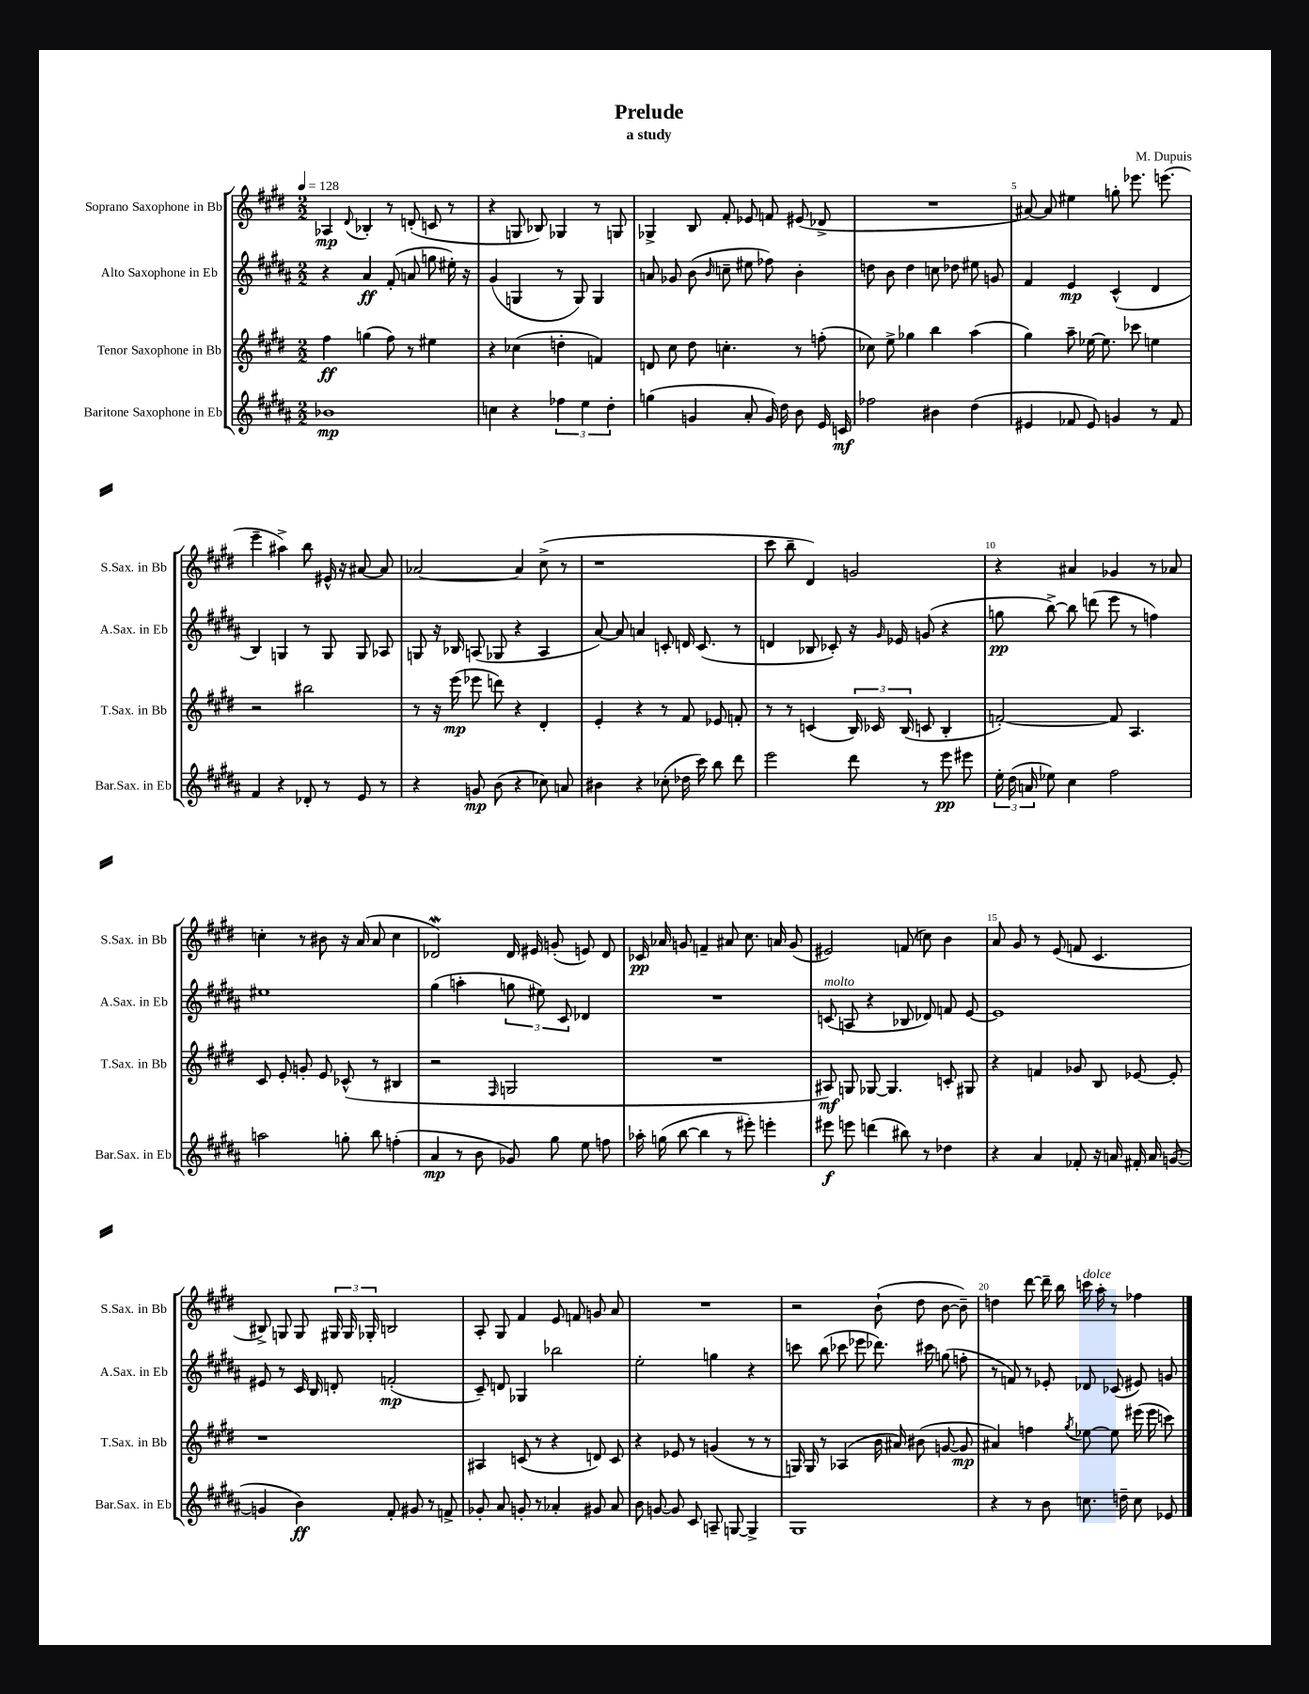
\header { title = "Prelude" composer = "M. Dupuis" subtitle = "a study" }
<<
\new StaffGroup <<
\new Staff = "s0" \with { instrumentName = "Soprano Saxophone in Bb" shortInstrumentName = "S.Sax. in Bb" } {
    \clef treble \key e \major \numericTimeSignature \time 2/2 \tempo 4 = 128
    \autoBeamOff aes4\mp \appoggiatura { dis'8 } bes4-. r8 d'8-.( c'8 r8 |
    r4 g8 bes8) ges4 r8 g8 |
    ges4-> b8 fis'8-. ees'8 f'8 eis'8( des'8-> |
    R1 |
    ais'8~) ais'8 eis''4 g''8-. ees'''8. e'''8.( |
    e'''4-- ais''4->) b''8 eis'16-^ r16 ais'8~ ais'8 |
    aes'2~ aes'4 cis''8->( r8 |
    r1 |
    cis'''8 b''8-- dis'4) g'2 |
    r4 ais'4 ges'4 r8 aes'8 |
    c''4-. r8 bis'8 r16 a'16( a'8 c''4 |
    des'2\mordent) des'16 eis'16 g'8-.( e'8) des'8 |
    ces'16\pp aes'16 g'8 f'4-- ais'8 cis''8. a'16 g'8( |
    eis'2) f'8( c''8) b'4 |
    a'8 gis'8 r8 e'8( f'8 cis'4. |
    bis8->) g8 g8 \tuplet 3/2 { gis16 gis16 ges16-. } b2 |
    a8-. gis8 fis'4 e'8 f'8 g'8 a'8 |
    R1 |
    r2 b'8-!( dis''8 b'8~ b'8--) |
    d''4 dis'''8~ dis'''16-- b''16 c'''16^\markup { \italic "dolce" } a''16-. r8 fes''4 \bar "|." |
}
\new Staff = "s1" \with { instrumentName = "Alto Saxophone in Eb" shortInstrumentName = "A.Sax. in Eb" } {
    \clef treble \key b \major \numericTimeSignature \time 2/2
    \autoBeamOff r4 ais'4\ff fis'8-.( a'8 g''8 eis''16-.) r16 |
    gis'4( g4 r8 g8) g4 |
    a'8 ges'8 b'8( \grace { b'16 } c''8-- eis''8 fes''8) b'4-. |
    d''8 b'8 d''4 c''8 des''8 eis''8 g'8 |
    fis'4 e'4\mp cis'4-^( dis'4 |
    b4) g4 r8 g8 g8 aes8 |
    g8 r16 bes16 a8( ges8 r4 a4 |
    ais'8~) ais'8 a'4 c'8-. d'16 c'8.( r8 |
    d'4 bes8 ces'8-.) r16 \grace { gis'16 } ees'16 g'8( r4 |
    g''8\pp b''8~->) b''8 d'''8( e'''8 r8 f''4) |
    eis''1 |
    gis''4( a''4-. \tuplet 3/2 { g''8 eis''8) cis'8 } des'4 |
    R1 |
    c'8^\markup { \italic "molto" }( a8 r4 bes8 des'8) f'8 e'8~ |
    e'1 |
    eis'8 r8 cis'16 b16 d'8-. f'2-.\mp( |
    cis'8--) d'8 ges4 bes''2 |
    e''2-. g''4 r4 |
    c'''8 b''8( ces'''8 ees'''8 des'''8.) cis'''16 g''8( f''8-. |
    r8 f'8) r8 ees'8-. des'8 ces'8( eis'8) g'8 \bar "|." |
}
\new Staff = "s2" \with { instrumentName = "Tenor Saxophone in Bb" shortInstrumentName = "T.Sax. in Bb" } {
    \clef treble \key e \major \numericTimeSignature \time 2/2
    \autoBeamOff fis''4\ff g''4( fis''8) r8 eis''4 |
    r4 ces''4( d''4-. f'4) |
    d'8 cis''8 dis''8 c''4.-. r8 f''8-.( |
    ces''8) e''8-> ges''4 b''4 a''4( |
    gis''4) a''8-- ees''16~ ees''8. ces'''8 e''4 |
    r2 bis''2 |
    r8 r16 e'''16\mp( ees'''8 d'''8) r4 dis'4-. |
    e'4-. r4 r8 fis'8 ees'8 f'8-. |
    r8 r8 c'4( \tuplet 3/2 { b16) ces'16 b16( } c'8 b4-. |
    f'2~-.) f'8 a4. |
    cis'8 e'8-. g'8-. e'8 ces'8-^( r8 bis4 |
    r2 \grace { fis16 } g2 |
    R1 |
    ais8\mf) g8 ges8~ ges4. c'8-. gis8 |
    r4 f'4 ges'8 b8 ees'8~ ees'8-. |
    r1 |
    ais4 c'8( r8 r4 d'8) c'8 |
    r4 ees'8 r8 g'4( r8 r8 |
    g16) g16 r8 aes4( b'16 ais'16) bis'8( g'8~ g'8\mp |
    ais'4) f''4 \acciaccatura { gis''8 } ees''8~ ees''8 eis'''16( eis'''16 c'''8) \bar "|." |
}
\new Staff = "s3" \with { instrumentName = "Baritone Saxophone in Eb" shortInstrumentName = "Bar.Sax. in Eb" } {
    \clef treble \key b \major \numericTimeSignature \time 2/2
    \autoBeamOff bes'1\mp |
    c''4 r4 \tuplet 3/2 { fes''4 e''4 dis''4-. } |
    g''4( g'4 ais'8-. g'16) dis''16 b'8 e'16 c'16\mf |
    fes''2 bis'4 dis''4( |
    eis'4 fes'8 eis'8) g'4 r8 fes'8 |
    fis'4 r4 des'8-. r8 e'8 r8 |
    r4 g'8\mp b'8( r4 ces''8) a'8 |
    bis'4 r4 ces''8-.( des''16 cis'''16) b''8 dis'''8 |
    e'''2 dis'''8 r8 e'''8\pp eis'''8 |
    \tuplet 3/2 { e''16-. dis''16( a'16 } ees''8) cis''4 fis''2 |
    a''2 g''8-. b''8 f''4-.( |
    ais'4\mp r8 b'8 ges'8) gis''8 e''8 f''8 |
    aes''16-. g''16( b''8~ b''4 r8 eis'''8-.) e'''4-. |
    eis'''8\f e'''8 d'''4( bis''8) r8 des''4 |
    r4 ais'4 fes'8-. r16 a'16 fis'16-. a'16 g'8~( |
    g'4 b'4\ff) fis'8-. gis'8 r8 f'8-> |
    ges'8-. ais'8 g'8-. r8 aes'4-. gis'8 aes'8 |
    b'8 g'8~ g'8 cis'8 a8-- g8~ g4-> |
    gis1 |
    r4 r8 b'8 c''8. d''16-- c''8 ees'8 \bar "|." |
}
>>
>>
\layout { \context { \Score \override BarNumber.break-visibility = ##(#f #t #t) barNumberVisibility = #(every-nth-bar-number-visible 5) } }
